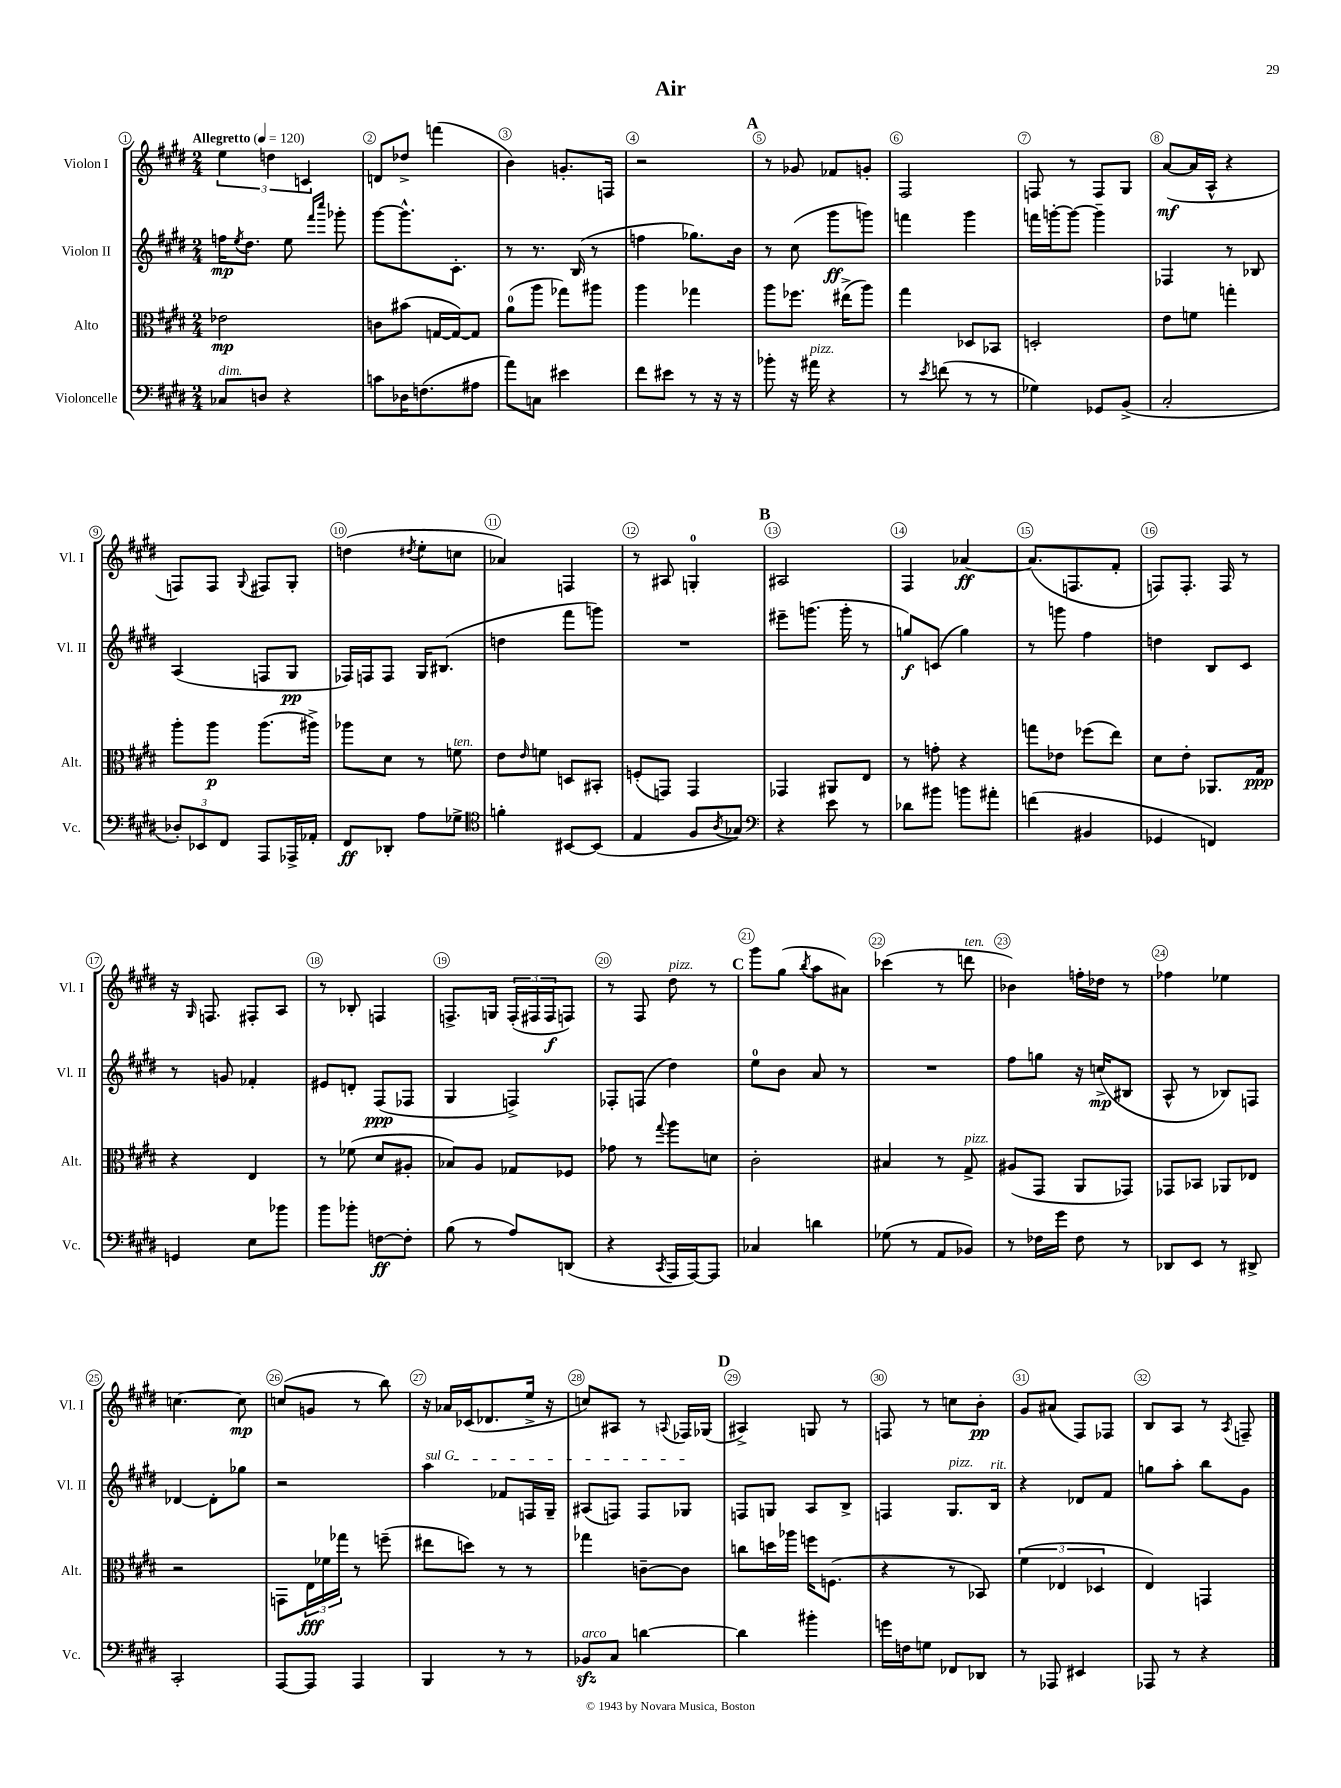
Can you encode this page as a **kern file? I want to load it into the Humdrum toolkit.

**kern	**kern	**kern	**kern
*staff4	*staff3	*staff2	*staff1
*clefF4	*clefC3	*clefG2	*clefG2
*k[f#c#g#d#]	*k[f#c#g#d#]	*k[f#c#g#d#]	*k[f#c#g#d#]
*M2/4	*M2/4	*M2/4	*M2/4
*MM120	*MM120	*MM120	*MM120
8C-/L	2e-\	16ff\LK	6ee\
.	.	8qee/	.
.	.	8.dd#\J	.
8D/J	.	.	.
.	.	.	6dd\
4r	.	8ee\	.
.	.	.	6c/
.	.	16qqfff#/LL	.
.	.	16qqcccc#/JJ	.
.	.	8ggg-'\	.
=	=	=	=
8c\L	8c\L	[8ggg#\L	8d/L
16D-\K	(8b#\J	8.ggg#^^\]	8dd-^/J
(8.F\	.	.	.
.	[16G/LL	.	(4fff\
.	16G/_J)	8.c#'\J	.
8A#\J	8G/]J	.	.
=	=	=	=
8a\L)	(8a\L	8r	4b\)
8C\J	8aa\J	8.r	.
4e#\	8gg-\L)	.	8.g'/L
.	.	(16B/	.
.	8aa#\J	8r	.
.	.	.	16F/Jk
=	=	=	=
8f#\L	4aa\	4ff\	2r
8e#\J	.	.	.
8r	4gg-\	8.gg-\L)	.
16r	.	.	.
16r	.	16b\Jk	.
=	=	=	=
8b-'\	8aa\L	8r	8r
16r	8.ff-\J	(8cc#\	8g-/
16a#\	.	.	.
4r	.	8ggg#\L	8f-/L
.	(16ee#^\LK	.	.
.	8aa\J)	8ggg\J)	8g'/J
=	=	=	=
8r	4gg#\	4fff\	2F#/
8qe/	.	.	.
(8f\	.	.	.
8r	8D-/L	4ggg#\	.
8r	8BB-/J	.	.
=	=	=	=
4G-\)	2D'/	16fff\LL	8F/
.	.	[16ggg'\J	.
.	.	8ggg\_J	8r
8GG-/L	.	4ggg~\]	8F/L
(8BB^/J	.	.	8G#/J
=	=	=	=
2C#'/	8e\L	4F-/	([8a/L
.	8f\J	.	16a/]L
.	.	.	16A^^/JJ
.	4gg'\	8r	4r
.	.	8B-/	.
=	=	=	=
12D-'/L)	8aa'\L	(4A/	8F/L)
12EE-/	.	.	.
.	8aa\J	.	8F/J
12FF#/J	.	.	.
.	.	.	8qqG#/
8AAA/L	(8.aa\L	8F/L	8F#/L
16AAA-^/L	.	8G#/J	8G#'/J
16AA-'/JJ	16aa#^\Jk)	.	.
=	=	=	=
8FF#/L	8aa-\L	16F-/LL)	(4dd\
.	.	16F/J	.
8DD-'/J	8d#\J	8F/J	.
.	.	.	8qdd#/
8A\L	8r	16G#/LK	8ee'\L
.	.	(8.B#/J	.
8G-^\J	8f\	.	8cc\J
=	=	=	=
*clefC4	*	*	*
4f'\	8e\L	4dd\	4a-/)
.	16qqe/	.	.
.	8f\J	.	.
[8BB#/L	8D/L	8fff#\L	4F/
(8BB#/]J	8BB#'/J	8ggg\J)	.
=	=	=	=
4E/	(8F'/L	2r	8r
.	8GG/J)	.	8A#/
8F#/L	4GG/	.	4G'/
8qA/	.	.	.
8G-/J)	.	.	.
=	=	=	=
*clefF4	*	*	*
4r	4GG-/	8eee#~\L	2A#/
.	.	(8.ggg\J	.
8e\	8AA#/L	.	.
.	.	16ggg'\	.
8r	8E/J	8r	.
=	=	=	=
8d-\L	8r	8gg/L)	4F#/
8b#\J	8g'\	(8c/J	.
8b\L	4r	4gg\)	[4a-/
8a#'\J	.	.	.
=	=	=	=
(4f\	8gg\L	8r	(8.a-/]L
.	8e-\J	8ggg\	.
.	.	.	8.F/
4BB#/	(8ff-\L	4ff#\	.
.	8ee\J)	.	8f#'/J
=	=	=	=
4GG-/	8d#\L	4dd\	8F/L)
.	8e'\J	.	8.F'/J
4FF/)	8.AA-/L	8B/L	.
.	.	.	16F/
.	.	8c#/J	8r
.	16G#/Jk	.	.
=	=	=	=
4GG/	4r	8r	16r
.	.	.	16qqG#/
.	.	.	8.F/
.	.	8g/	.
8E\L	4E/	4f-'/	8F#'/L
8b-\J	.	.	8A/J
=	=	=	=
8b\L	8r	8e#/L	8r
8b-'\J	(8f-\	8d'/J	8B-'/
[8F\L	8d#/L	(8F#/L	4F/
8F'\]J	8A#'/J	8F-/J	.
=	=	=	=
(8B\	8B-/L)	4G#/	8.F^/L
8r	8A/J	.	.
.	.	.	16G/Jk
8A/L)	8G-/L	4F^/)	(24F'/LL
.	.	.	24F#/
.	.	.	24F#/J
(8DD/J	8F-/J	.	8F/J)
=	=	=	=
4r	8g-\	8F-'/L	8r
.	8r	(8F/J	8F#/
8qCC#/	8qqgg#/	.	.
16AAA/LL	8aa\L	4dd#\)	8dd#\
[16AAA/J)	.	.	.
8AAA/]J	8d\J	.	8r
=	=	=	=
4C-/	2c#'\	8ee\L	8ggg#\L
.	.	8b\J	(8gg#\J
.	.	.	8qbb/
4d\	.	8a/	8aa\L
.	.	8r	8a#\J)
=	=	=	=
(8G-\	4B#/	2r	(4ccc-\
8r	.	.	.
8AA/L	8r	.	8r
8BB-/J)	8G#^/	.	8ddd\
=	=	=	=
8r	(8A#/L	8ff#\L	4b-\)
16F-\LL	8GG#/J	8gg\J	.
16g#\JJ	.	.	.
8F-\	8AA/L	16r	16ff'\LL
.	.	(16cc^/LK	16dd-\JJ
8r	8GG-/J)	8B#/J	8r
=	=	=	=
8DD-/L	8GG-/L	8A^^/	4ff-\
8EE/J	8BB-/J	8r	.
8r	8AA-/L	8B-/L)	4ee-\
8DD#^/	8E-/J	8F/J	.
=	=	=	=
2CC#'/	2r	[4d-/	[4.cc\
.	.	8d-'\]L	.
.	.	8gg-\J	8cc\]
=	=	=	=
[8AAA/L	8GG\L	2r	(8cc/L
8AAA/]J	24E\L	.	8g/J
.	24f-\	.	.
.	24gg-\JJ	.	.
4AAA/	8r	.	8r
.	(8ff~\	.	8bb\)
=	=	=	=
4BBB/	8ee#\L	4aa\	16r
.	.	.	16a-/LL
.	8dd\J)	.	(16c-/J
.	.	.	8.d-/
8r	8r	8f-/L	.
8r	8r	16F/L	16ee^/Jk
.	.	16G#~/JJ	16r
=	=	=	=
8BB-/L	4gg-\	(8A#/L	8cc/L)
8C#/J	.	8F/J)	8A#/J
[4d\	[8c~\L	8F/L	8r
.	.	.	8qqA/
.	8c\]J	8G-/J	16F-/LL
.	.	.	(16G-/JJ
=	=	=	=
4d\]	8cc\L	8F/L	4A#^/)
.	16dd\L	8G/J	.
.	16aa-\JJ	.	.
4b#'\	16ff\LK	8A/L	8G/
.	(8.F\J	.	.
.	.	8B^/J	8r
=	=	=	=
16g\LL	4r	4F/	8F/
16F\J	.	.	.
8G\J	.	.	8r
8FF-/L	8r	8.G#/L	8cc\L
8DD-/J	8BB-/)	.	8b'\J
.	.	16B/Jk	.
=	=	=	=
8r	(6f#\	4r	8g#/L
8AAA-/	.	.	(8a#/J
.	6E-/	.	.
4EE#/	.	8d-/L	8F#/L)
.	6D-/	.	.
.	.	8f#/J	8F-/J
=	=	=	=
8AAA-/	4E/)	8gg\L	8B/L
8r	.	8aa'\J	8A/J
4r	4GG/	8bb\L	8r
.	.	.	8qA/
.	.	8g#\J	8F~/
==	==	==	==
*-	*-	*-	*-
